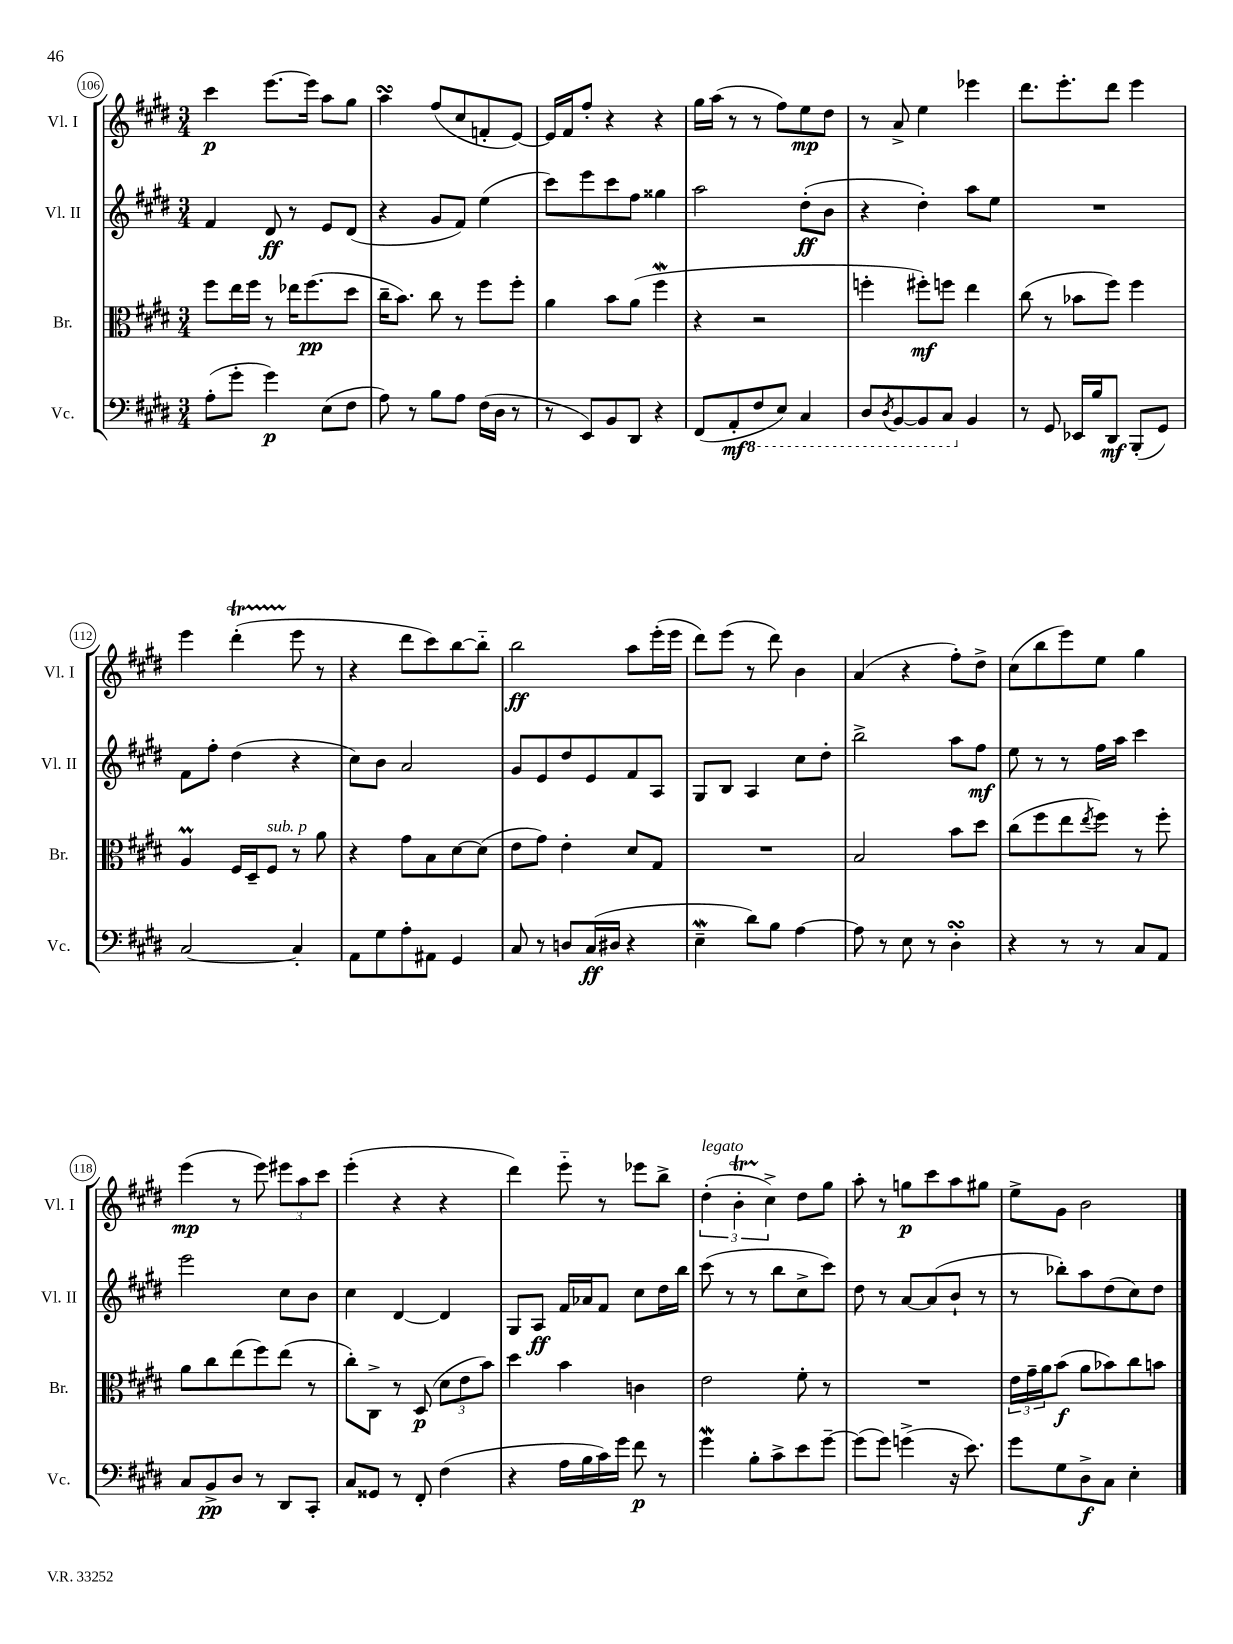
<<
\new StaffGroup <<
\new Staff = "s0" \with { instrumentName = "Vl. I" shortInstrumentName = "Vl. I" } {
    \clef treble \key e \major \numericTimeSignature \time 3/4
    cis'''4\p e'''8.~ e'''16 a''8 gis''8 |
    a''4\turn fis''8( cis''8 f'8-. e'8~) |
    e'16 fis'16 fis''8-. r4 r4 |
    gis''16 a''16( r8 r8 fis''8) e''8\mp dis''8 |
    r8 a'8-> e''4 ees'''4 |
    dis'''8. e'''8.-. dis'''8 e'''4 |
    e'''4 dis'''4-.\startTrillSpan( e'''8\stopTrillSpan r8 |
    r4 dis'''8 cis'''8) b''8~ b''8-_ |
    b''2\ff a''8 e'''16-.( e'''16 |
    dis'''8) e'''8( r8 dis'''8) b'4 |
    a'4( r4 fis''8-.) dis''8-> |
    cis''8( b''8 e'''8) e''8 gis''4 |
    e'''4\mp( r8 e'''8) \tuplet 3/2 { eis'''8 a''8 cis'''8 } |
    e'''4-.( r4 r4 |
    dis'''4) e'''8-_ r8 ees'''8 b''8-> |
    \tuplet 3/2 { dis''4-.^\markup { \italic "legato" }( b'4-.\startTrillSpan cis''4->\stopTrillSpan) } dis''8 gis''8 |
    a''8-. r8 g''8\p cis'''8 a''8 gis''8 |
    e''8-> gis'8 b'2 \bar "|." |
}
\new Staff = "s1" \with { instrumentName = "Vl. II" shortInstrumentName = "Vl. II" } {
    \clef treble \key e \major \numericTimeSignature \time 3/4
    fis'4 dis'8\ff r8 e'8 dis'8( |
    r4 gis'8 fis'8) e''4( |
    cis'''8) e'''8 cis'''8 fis''8 gisis''4 |
    a''2 dis''8-.\ff( b'8 |
    r4 dis''4-.) a''8 e''8 |
    R2. |
    fis'8 fis''8-. dis''4( r4 |
    cis''8) b'8 a'2 |
    gis'8 e'8 dis''8 e'8 fis'8 a8 |
    gis8 b8 a4 cis''8 dis''8-. |
    b''2-> a''8 fis''8\mf |
    e''8 r8 r8 fis''16 a''16 cis'''4 |
    e'''2 cis''8 b'8 |
    cis''4 dis'4~ dis'4 |
    gis8 a8\ff fis'16 aes'16 fis'8 cis''8 dis''16 b''16 |
    cis'''8( r8 r8 b''8 cis''8-> cis'''8) |
    dis''8 r8 a'8~ a'8( b'8-! r8 |
    r8 bes''8-.) a''8 dis''8( cis''8) dis''8 \bar "|." |
}
\new Staff = "s2" \with { instrumentName = "Br." shortInstrumentName = "Br." } {
    \clef alto \key e \major \numericTimeSignature \time 3/4
    fis''8 e''16 fis''16 r8 ees''16 fis''8.\pp( dis''8 |
    cis''16-- b'8.) cis''8 r8 fis''8 fis''8-. |
    a'4 b'8 a'8( fis''4\mordent |
    r4 r2 |
    f''4-. fis''8-.\mf) f''8 e''4 |
    cis''8( r8 bes'8 fis''8) fis''4 |
    a4\prall fis16 dis16-- fis8^\markup { \italic "sub. p" } r8 a'8 |
    r4 gis'8 b8 dis'8~ dis'8( |
    e'8 gis'8) e'4-. dis'8 gis8 |
    R2. |
    b2 b'8 dis''8 |
    cis''8( fis''8 e''8 \acciaccatura { e''8 } fis''8) r8 fis''8-. |
    a'8 cis''8 e''8( fis''8) e''8( r8 |
    cis''8-.) cis8-> r8 dis8\p( \tuplet 3/2 { dis'8 e'8 b'8) } |
    dis''4 b'4 c'4 |
    e'2 fis'8-. r8 |
    R2. |
    \tuplet 3/2 { e'16 gis'16-- a'16 } b'8\f( a'8 bes'8) cis''8 b'8 \bar "|." |
}
\new Staff = "s3" \with { instrumentName = "Vc." shortInstrumentName = "Vc." } {
    \clef bass \key e \major \numericTimeSignature \time 3/4
    a8-.( gis'8-. gis'4\p) e8( fis8 |
    a8) r8 b8 a8 fis16( dis16 r8 |
    r8 e,8) b,8 dis,8 r4 |
    fis,8( a,8-.\mf \ottava #-1 fis,8 e,8) cis,4 |
    dis,8 \acciaccatura { dis,8 } b,,8~ b,,8 cis,8 \ottava #0 b,4 |
    r8 gis,8 ees,16 b16 dis,8\mf b,,8-.( gis,8) |
    cis2~ cis4-. |
    a,8 gis8 a8-. ais,8 gis,4 |
    cis8 r8 d8 cis16\ff( dis16 r4 |
    e4--\mordent dis'8) b8 a4~ |
    a8 r8 e8 r8 dis4-.\turn |
    r4 r8 r8 cis8 a,8 |
    cis8 b,8->\pp dis8 r8 dis,8 cis,8-. |
    cis8 gisis,8 r8 fis,8-. fis4( |
    r4 a16 b16 cis'16) gis'16 fis'8\p r8 |
    gis'4\mordent b8-. cis'8-> e'8 gis'8~-- |
    gis'8( gis'8) g'4->( r16 e'8.) |
    gis'8 gis8 dis8->\f cis8 e4-. \bar "|." |
}
>>
>>
\layout { \context { \Score currentBarNumber = #106 \override BarNumber.stencil = #(make-stencil-circler 0.1 0.3 ly:text-interface::print) } }
